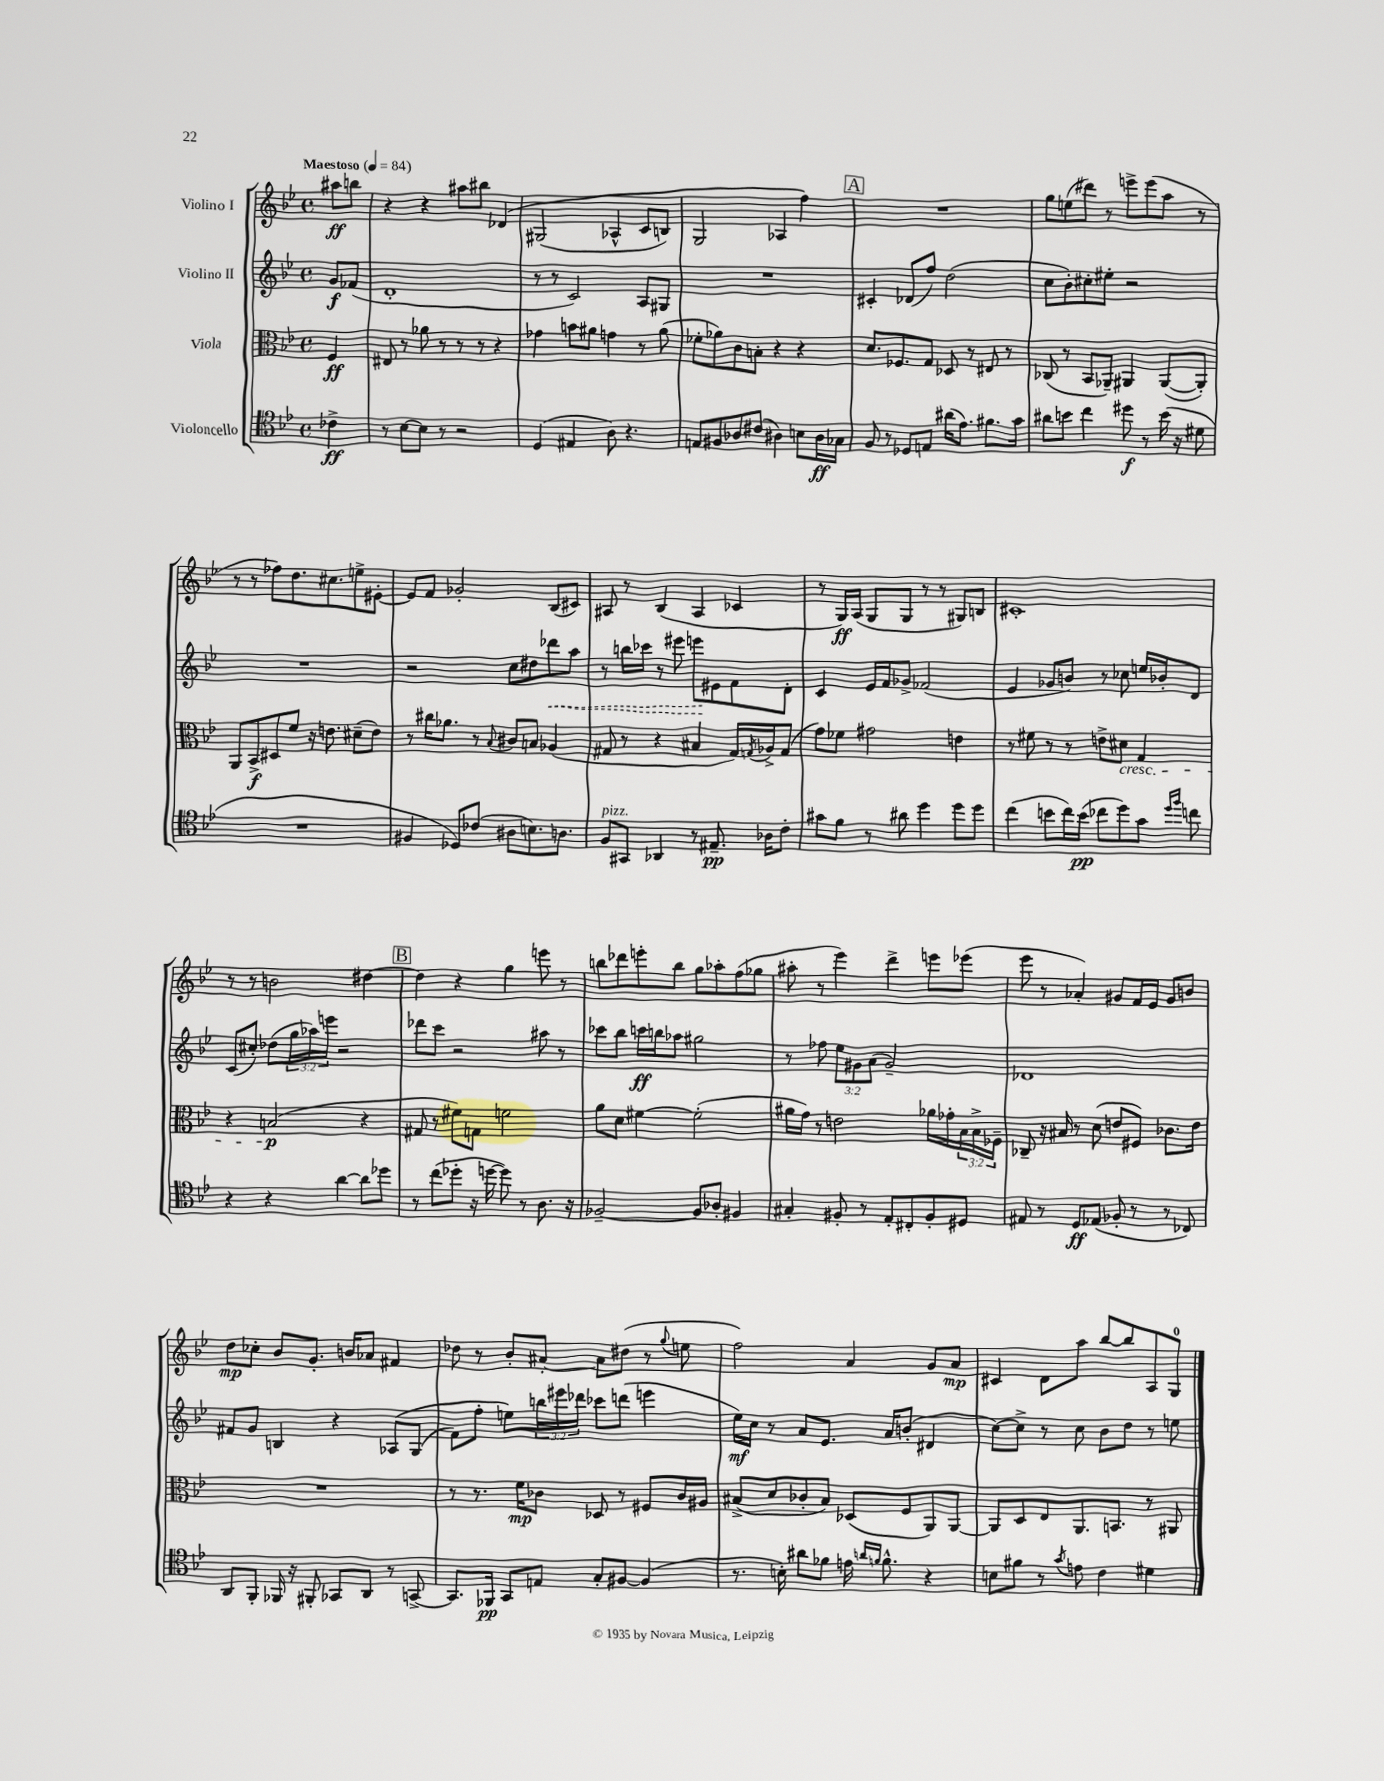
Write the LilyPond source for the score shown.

<<
\new StaffGroup <<
\new Staff = "s0" \with { instrumentName = "Violino I" } {
    \clef treble \key bes \major \defaultTimeSignature \time 4/4 \partial 4 \tempo "Maestoso" 4 = 84
    ais''8\ff b''8 |
    r4 r4 ais''8 bis''8 des'4\( |
    gis2( aes4-^ c'8 b8) |
    g2 aes4 f''4\) |
    \mark \markup { \box "A" } R1 |
    g''8 e''8( dis'''8) r8 e'''8-> e'''8( a''8 r8 |
    r8 r8 fes''8) d''8. cis''8. e''8-> eis'8~-. |
    eis'8 f'8 ges'2-. bes8( cis'8) |
    ais8 r8 bes4( ais4 ces'4 |
    r8 g16\ff) a16( g8 g8 r8 r8 gis8) b8 |
    cis'1-. |
    r8 r8 b'2 dis''4~ |
    \mark \markup { \box "B" } dis''4 r4 g''4 e'''8 r8 |
    b''8 des'''8 e'''8-. b''8 g''8 aes''8-. f''8( ges''8 |
    ais''8-. r8 ees'''4) d'''4-> e'''8 ees'''8( |
    ees'''8 r8 aes'4-.) gis'8 f'16 ees'16 gis'8 b'8 |
    d''8\mp ces''8-. bes'8 g'8.-. b'16 aes'8 fis'4 |
    des''8 r8 bes'8-. ais'8~-. ais'8 dis''8( r8 \appoggiatura { g''8 } e''8 |
    f''2) a'4 g'8 a'8\mp |
    cis'4 d'8 a''8 bes''8~ bes''8 a8 g8-0 \bar "|." |
}
\new Staff = "s1" \with { instrumentName = "Violino II" } {
    \clef treble \key bes \major \defaultTimeSignature \time 4/4 \override Staff.TupletNumber.text = #tuplet-number::calc-fraction-text \partial 4
    g'8\f fes'8( |
    d'1-. |
    r8 r8 c'2) a8 gis8 |
    R1 |
    \mark \markup { \box "A" } cis'4-. des'8( f''8) d''2( |
    c''8 bes'8-.) cis''8-. eis''8-. r2 |
    R1 |
    r2 c''8 dis''8 \once \override Hairpin.style = #'dashed-line des'''8\< a''8 |
    r8 b''16 ces'''16 r8 eis'''8 e'''8\! eis'8 f'8 d'8-. |
    c'4 ees'16 f'16 ges'8-> fes'2( |
    ees'4 ges'8 b'8) r8 ces''8 e''16 bes'16-. d'8 |
    c'8( cis''8-.) des''8( \tuplet 3/2 { g''16 aes''16) e'''16 } r2 |
    \mark \markup { \box "B" } des'''8 c'''8 r2 ais''8 r8 |
    ces'''8 bes''8 c'''16\ff b''16 aes''8 gis''2 |
    r8 fes''8 \tuplet 3/2 { ees''8 gis'8 a'8( } gis'2--) |
    des'1 |
    fis'8 g'8 b4 r4 aes8\( g8( |
    f'8) f''8-. e''8\) \tuplet 3/2 { b''16 eis'''16 des'''16 } ces'''8 d'''8( e'''4 |
    ees''16\mf) c''16 r8 a'8 ees'8. a'16 b'8-.( dis'4 |
    c''8~) c''8-> r8 c''8 bes'8 d''8 r8 e''8 \bar "|." |
}
\new Staff = "s2" \with { instrumentName = "Viola" } {
    \clef alto \key bes \major \defaultTimeSignature \time 4/4 \override Staff.TupletNumber.text = #tuplet-number::calc-fraction-text \partial 4
    f4\ff |
    eis8 r8 aes'8 r8 r8 r8 r4 |
    ges'4 b'8 ais'8 g'4 r8 ais'8( |
    fes'8-. aes'8) c'8 b8-. r4 r4 |
    \mark \markup { \box "A" } d'8. fes8. g8 des8 r8 eis8 r8 |
    ces8( r8 bes,8 aes,8--) ais,4 ais,8~( ais,8-.) |
    a,8 bes,8->\f dis8 f'8 r16 e'8. dis'8--( e'8) |
    r8 cis''16 aes'8. r8 \appoggiatura { bes8 } cis'8 b8 aes4( |
    gis8 r8 r4 bis4 gis16) \acciaccatura { g8 } aes16-> g8( |
    g'8) fes'8 gis'2 e'4 |
    r8 fis'8 r8 r8 e'8-> dis'8\cresc g4 |
    r4 b2\p\!( r4 |
    \mark \markup { \box "B" } gis8 r8 fis'8) g8 f'2 |
    a'8 d'8 fis'4~ fis'2-.( |
    ais'16 g'16) r8 e'2 aes'16 ges'16-. \tuplet 3/2 { bes16 bes16-> fes16-- } |
    ces8-- r16 bis16 r8 d'8( e'8 fis8) ces'8. e'16 |
    R1 |
    r8 r8. f'16\mp ces'8 des8 r8 fis8 ces'16 ais16 |
    bis8->( d'8 ces'8-. bis8) des8( f8 a,8) a,8~ |
    a,8 d8 ees8 a,8. b,8. r8 ais,8 \bar "|." |
}
\new Staff = "s3" \with { instrumentName = "Violoncello" } {
    \clef tenor \key bes \major \defaultTimeSignature \time 4/4 \partial 4
    ces'4->\ff |
    r8 bes8~ bes8 r8 r2 |
    d4( eis4 a8) r4. |
    e8 fis8 aes8 cis'8( ais4) b8 ais16\ff ges16 |
    \mark \markup { \box "A" } f8 r8 des8 e8 ais'16( ees'8.) fis'8. g'16 |
    ais'8 b'8 c''4 dis''8\f r8 b'16( r16 dis'8 |
    R1 |
    fis4 des8) ces'8( ais8 b8.) a8. |
    f8^\markup { \italic "pizz." } gis,8 aes,4 r8 eis8.--\pp aes16 c'8-. |
    gis'8 f'8 r8 ais'8 d''4 d''8 d''8 |
    c''4( b'8 c''16) b'16\pp( ces''8 d''8) g'8 \grace { d''16 f''16 } c''8 |
    r4 r4 a'4~ a'8 des''8 |
    \mark \markup { \box "B" } r8 c''8( des''8-. r16 d''16~ d''8) r8 a8. r16 |
    fes2~-- fes8 aes8-. fis4 |
    gis4-. fis8-. r8 ees8-. cis8-. fis8-. dis8 |
    eis8 r8 d8\ff ees8( fes8-. r8 r8 ces8) |
    a,8 f,8-. fes,16 r16 fis,8-. ges,8 a,8 r8 g,8~-> |
    g,8. fes,16\pp g,8 e8 g8-. fis8~ fis4( |
    r8. b16-.) ais'8 fes'8 e'16 \grace { a'16 f'16 } f'8.-^ r4 |
    b8 fis'8 r8 \acciaccatura { g'8 } e'8 c'4 dis'4 \bar "|." |
}
>>
>>
\layout { \context { \Score \remove "Bar_number_engraver" } }
